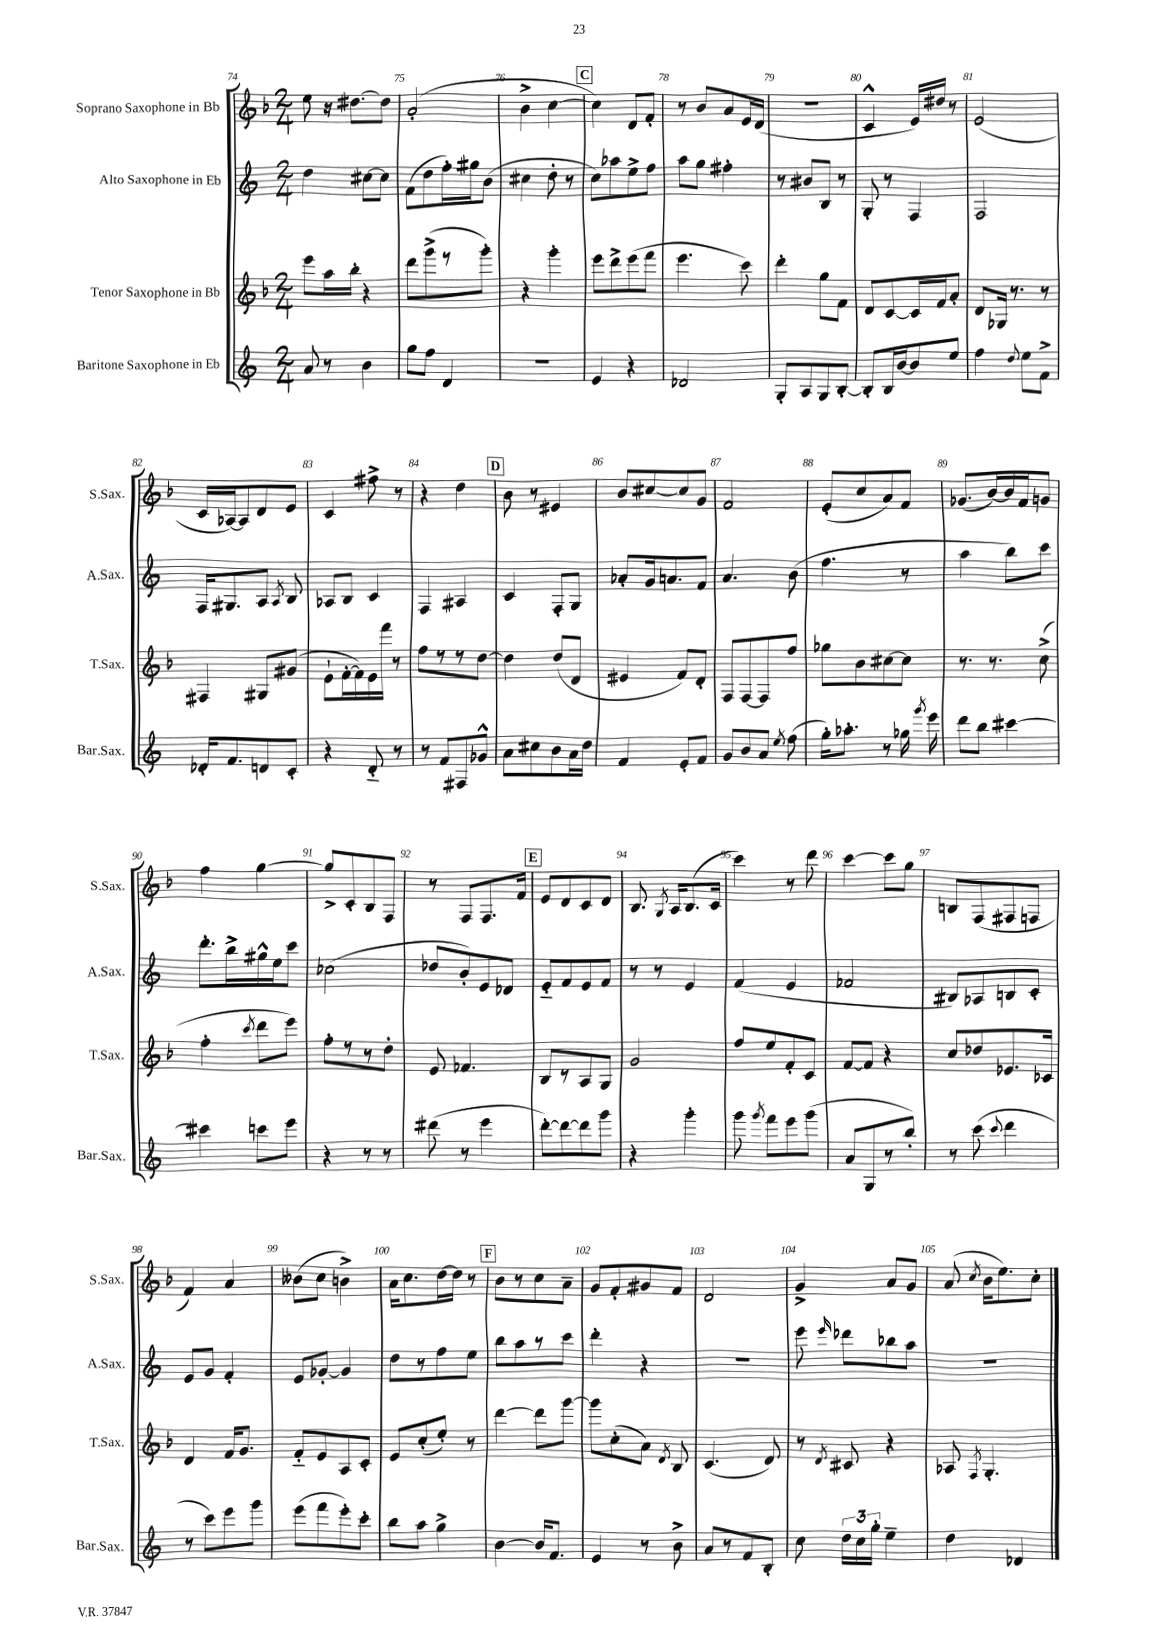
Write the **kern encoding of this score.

**kern	**kern	**kern	**kern
*part4	*part3	*part2	*part1
*staff4	*staff3	*staff2	*staff1
*I"Baritone Saxophone in Eb	*I"Tenor Saxophone in Bb	*I"Alto Saxophone in Eb	*I"Soprano Saxophone in Bb
*I'Bar.Sax.	*I'T.Sax.	*I'A.Sax.	*I'S.Sax.
*clefG2	*clefG2	*clefG2	*clefG2
*k[]	*k[b-]	*k[]	*k[b-]
*M2/4	*M2/4	*M2/4	*M2/4
=74	=74	=74	=74
8a/	8eee\L	4dd\	8ee\
8r	16aa\L	.	16r
.	16bb-'\JJ	.	[8.dd#X\L
4b\	4r	[8cc#X\L	.
.	.	8cc#\J]	8dd#\J]
=75	=75	=75	=75
8gg\L	8ddd\L	(8f\L	(2a'/
8ff\J	(8ggg^\	8dd\	.
4d/	8r	16ff'\L)	.
.	.	16gg#X\J	.
.	8ggg'\J)	(8b\J	.
=76	=76	=76	=76
2r	4r	4cc#X\	4b-^\
.	4ggg'\	8dd'\	[4cc\
.	.	8r	.
!!LO:REH:place=s1:t=C
=77	=77	=77	=77
4e/	8eee\L	8cc\L)	4cc\])
.	8ddd^\	8aa-X\	.
4r	(8eee\	8ee^\	8d/L
.	8fff\J	8ff\J	8f'/J
=78	=78	=78	=78
2d-X/	4.eee\	8aa\L	8r
.	.	8gg\J	8b-/L
.	.	4ff#X'\	8a/
.	8ccc\)	.	16e/L
.	.	.	(16d/JJ
=79	=79	=79	=79
8G'/L	4ddd'\	8r	2r
8A/	.	8b#X/L	.
8G/	8gg\L	8B/J	.
[8B'/J	8f\J	8r	.
=80	=80	=80	=80
8B'/L]	8d/L	8G'/	4c^^/
16B/L	[8c/	8r	.
[16b/J	.	.	.
8b/]	16c/L]	4F/	16e/LL)
.	16f/J	.	16dd#X/JJ
8ee/J	8a'/J	.	8r
=81	=81	=81	=81
4ff\	8d/L	2F/	(2e/
.	16G-X/Jk	.	.
.	8.r	.	.
8qqdd/	.	.	.
8ee\L	.	.	.
8f^\J	8r	.	.
!!LO:LB:g=z
=82	=82	=82	=82
16d-X'/KL	4F#X/	16F/KL	16c/LL
8.f/	.	8.G#X/	[16A-X/J)
.	.	.	8A-/]
8dn/	8G#X/L	8A/J	8d/
.	.	8qA/	.
8c'/J	(8g#X/J	8B/	8e/J
=83	=83	=83	=83
4r	8e`\L	8A-X/L	4c/
.	[16f'\L	8B/J	.
.	16f\])	.	.
8d/	16e\	4c/	8ff#X^\
.	16fff\JJ	.	.
8r	8r	.	8r
=84	=84	=84	=84
8r	8ff\L	4F/	4r
8f/L	8r	.	.
8F#X/	8r	4A#X/	4dd\
8g-X^^/J	[8dd\J	.	.
!!LO:REH:place=s1:t=D
=85	=85	=85	=85
8a\L	4dd\]	4c/	8b-\
8cc#X\	.	.	8r
8b\	(8dd/L	8F'/L	4e#X/
16a\L	8d/J	8G/J	.
16dd\JJ	.	.	.
=86	=86	=86	=86
4f/	4e#X/	8a-X'/L	8b-/L
.	.	16g/k	[8cc#X/
.	.	8.an/	.
8e'/L	8f/L)	.	8cc#/]
8f/J	8d'/J	8f/J	8g/J
=87	=87	=87	=87
8g/L	8F/L	4.a/	2f/
8b/	[8F/	.	.
8a/J	8F/]	.	.
8qee/	.	.	.
(8ff\	8ff/J	(8b\	.
=88	=88	=88	=88
16gg'\KL)	8gg-X\L	4.ff\	(8e'/L
8.aa-X'\J	.	.	.
.	8b-\	.	8cc/
8r	[8cc#X\	.	8a/)
16gg-X\	8cc#\J]	8r	8f/J
8qggg/	.	.	.
16eee\	.	.	.
=89	=89	=89	=89
8ddd\L	8.r	4aa\	(8.g-X/L
8bb\J	.	.	.
.	8.r	.	[16b-/L)
[4ccc#X\	.	8bb\L)	16b-/]
.	.	.	16f/J
.	(8cc^\	8ccc\J	8gn/J
!!LO:LB:g=z
=90	=90	=90	=90
4ccc#X\]	4ff'\	8.ddd'\L	4ff\
.	.	16bb^\L	.
.	8qccc/	.	.
8cccn\L	8ddd\L	16gg#X^^\	[4gg\
.	.	16ee\J	.
8eee\J	8eee\J)	8ccc\J	.
=91	=91	=91	=91
4r	8ff'\L	(2cc-X\	8gg^/L]
.	8r	.	8c'/
8r	8r	.	8B-/
8r	8dd'\J	.	8F/J
=92	=92	=92	=92
(8ddd#X\	8e/	8dd-X/L	8r
8r	4.f-X/	8b'/)	8F/L
4eee\	.	8e/	8.F/
.	.	8d-X/J	.
.	.	.	16f/Jk
!!LO:REH:place=s1:t=E
=93	=93	=93	=93
[8ddd'\L)	8B-/L	8e/L	8e/L
8ddd\_	8r	8f/	8d/
8ddd\]	8A/	8e/	8c/
8ggg\J	8G/J	8f/J	8d/J
=94	=94	=94	=94
4r	2g/	8r	8.B-/
.	.	8r	.
.	.	.	8qG/
.	.	.	16A/KL
4ggg'\	.	4e/	(8.B-/
.	.	.	16c/Jk
=95	=95	=95	=95
8ggg\	8ff/L	(4f/	4ccc\)
8qggg/	.	.	.
8fff\L	8ee/	.	.
8eee\	8f'/	4e/	8r
(8ggg\J	8c/J	.	8ddd\
=96	=96	=96	=96
8a/L	[8f/L	2f-X/	[4ccc\
8G/	8f/J]	.	.
8r	4r	.	8ccc\L]
8bb'/J)	.	.	8gg\J
=97	=97	=97	=97
8r	8cc/L	8B#X/L)	8Bn/L
(8ccc\	8dd-X/	8A-X/	(8F/
8qqccc/	.	.	.
4ddd\	8.e-X/	8Bn/	8F#X/
.	.	8c'/J	8Fn/J
.	16c-X/Jk	.	.
!!LO:LB:g=z
=98	=98	=98	=98
8r	4d/	8e/L	4f/)
8ccc\L)	.	8g/J	.
8eee\	16f/KL	4f'/	4a/
.	8.g/J	.	.
8ggg\J	.	.	.
=99	=99	=99	=99
(8eee\L	8f/L	8e/L	(8b--X\L
8fff\	8e/	[8g-X'/J	8cc\J
8eee'\)	8A/	4g-/]	4bn^\)
8ccc'\J	8c'/J	.	.
=100	=100	=100	=100
8bb\L	8e/L	8dd\L	16a\KL
.	.	.	8.cc\
8aa\J	(8cc'/	8r	.
4gg^\	8ee'/J)	8ff\	[16dd\L
.	.	.	16dd\JJ]
.	8r	8ee\J	8r
!!LO:REH:place=s1:t=F
=101	=101	=101	=101
[4b\	[4ddd\	8bb\L	8b-\L
.	.	8aa\	8r
16b/KL]	8ddd\L]	8r	8cc\
8.f/J	.	.	.
.	[8ggg\J	8ccc\J	8a~\J
=102	=102	=102	=102
4e/	8ggg\L]	4ddd'\	8g/L
.	(8cc'\	.	8f'/
8r	8a\J)	4r	8g#X/
.	8qd/	.	.
8b^\	8B-/	.	8f/J
=103	=103	=103	=103
8a/L	(4.c/	2r	2d/
8r	.	.	.
8f/	.	.	.
8B'/J	8d/)	.	.
=104	=104	=104	=104
8cc\	8r	8eee\	4g^/
.	8qd/	16qqeee/	.
24dd\LL	8c#X/	8ddd-X\L	.
24cc\	.	.	.
24gg'\JJ	.	.	.
4ee~\	4r	8bb-X\	8a/L
.	.	8aa\J	8g/J
=105	=105	=105	=105
4dd\	8A-X/	2r	(8a/
.	8qF/	.	8qcc/
.	4.G'/	.	16b-\KL
.	.	.	8.ee\)
4d-X/	.	.	.
.	.	.	8cc'\J
==	==	==	==
*-	*-	*-	*-
